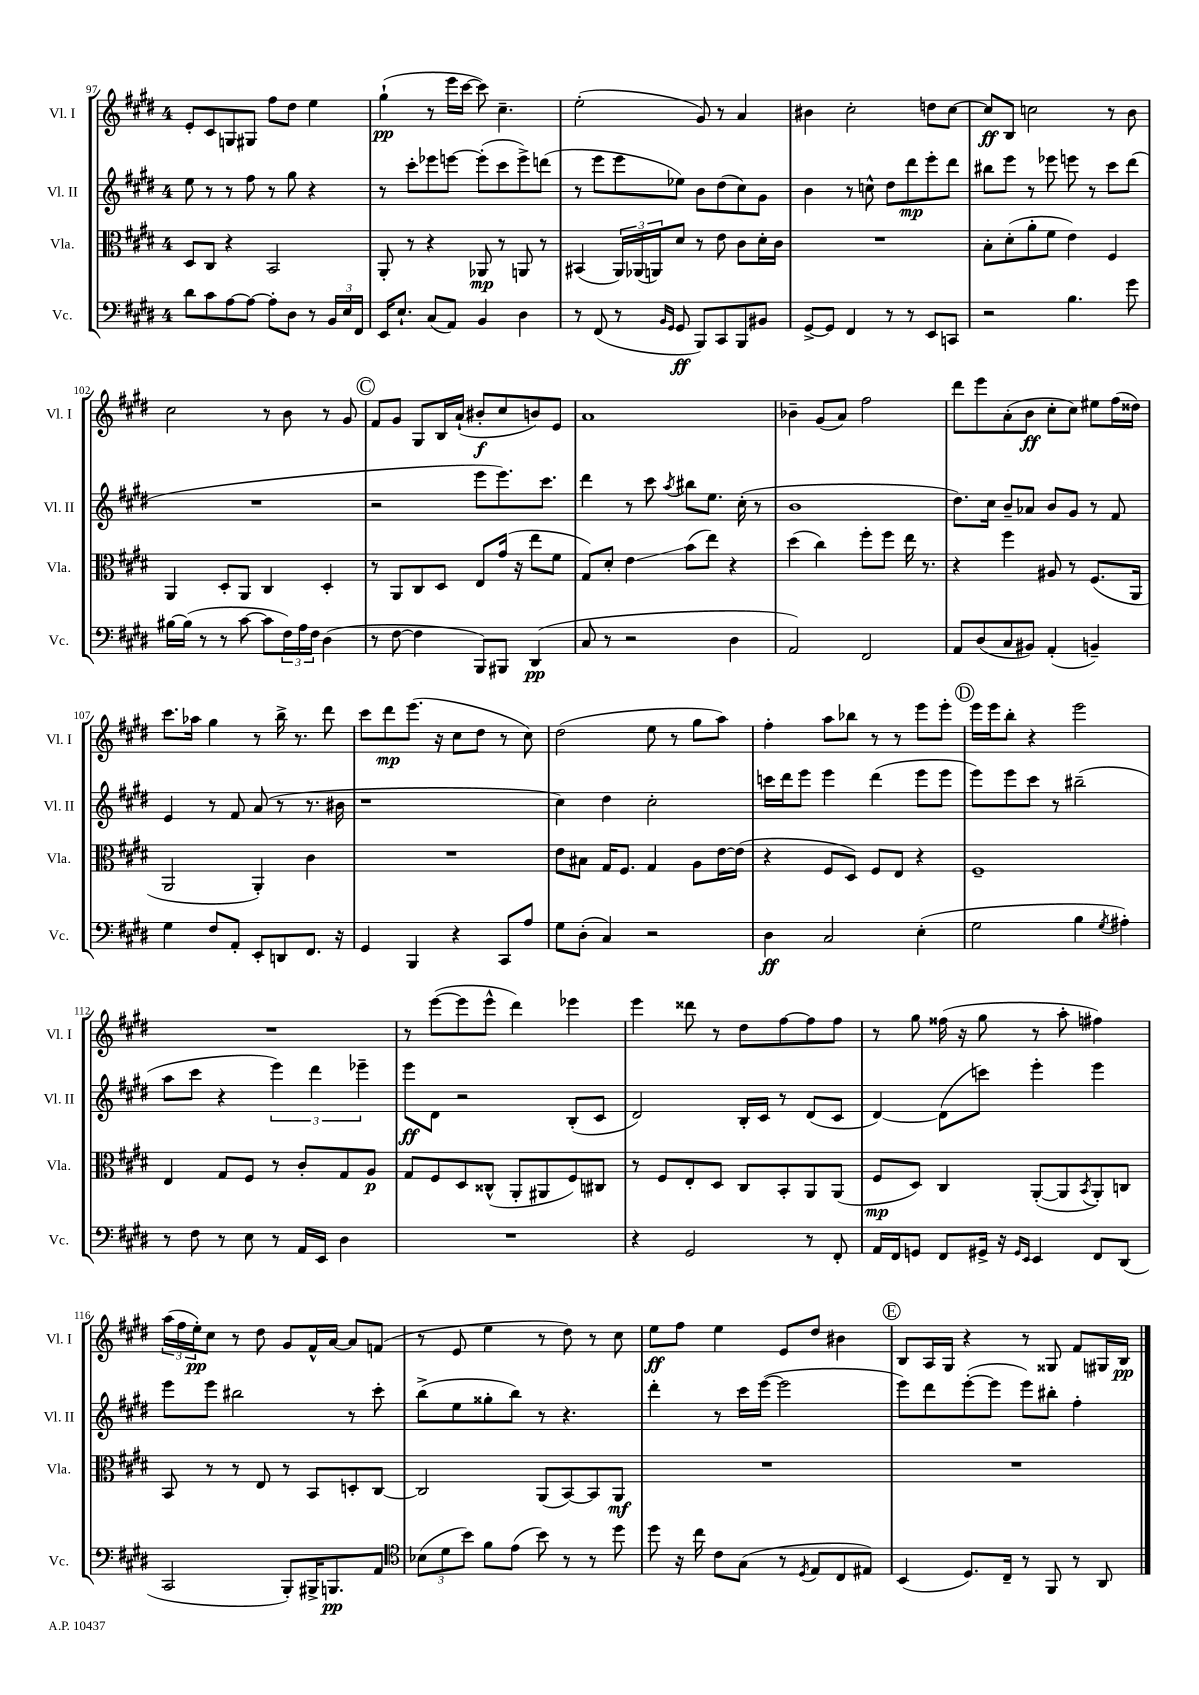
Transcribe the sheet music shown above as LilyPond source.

<<
\new StaffGroup <<
\new Staff = "s0" \with { instrumentName = "Vl. I" shortInstrumentName = "Vl. I" } {
    \clef treble \key e \major \once \override Staff.TimeSignature.style = #'single-digit \time 4/4
    e'8-. cis'8 g8 gis8 fis''8 dis''8 e''4 |
    gis''4-!\pp( r8 e'''16 cis'''16~ cis'''8) cis''4.-- |
    e''2-.( gis'8) r8 a'4 |
    bis'4 cis''2-. d''8 cis''8~ |
    cis''8\ff b8 c''2 r8 b'8 |
    cis''2 r8 b'8 r8 gis'8 |
    \mark \markup { \circle "C" } fis'8 gis'8 gis8 b16 a'16-!( bis'8-.\f cis''8 b'8) e'8 |
    a'1 |
    bes'4-- gis'8( a'8) fis''2 |
    dis'''8 e'''8 a'8-.( b'8\ff cis''8-. cis''8) eis''8 fis''16( disis''16) |
    cis'''8. aes''16 gis''4 r8 b''16-> r8. dis'''8 |
    cis'''8 dis'''8\mp e'''8.( r16 cis''8 dis''8 r8 cis''8) |
    dis''2( e''8 r8 gis''8 a''8) |
    fis''4-. a''8 bes''8 r8 r8 e'''8 e'''8-. |
    \mark \markup { \circle "D" } e'''16 e'''16 b''8-. r4 e'''2 |
    R1 |
    r8 e'''8~( e'''8 e'''8-^ dis'''4) ees'''4 |
    e'''4 disis'''8 r8 dis''8 fis''8~ fis''8 fis''8 |
    r8 gis''8 fisis''16( r16 gis''8 r8 a''8-. fis''4) |
    \tuplet 3/2 { a''16( fis''16 e''16-.\pp) } cis''8 r8 dis''8 gis'8 fis'16-^ a'16~ a'8 f'8( |
    r8 e'8 e''4 r8 dis''8) r8 cis''8 |
    e''8\ff fis''8 e''4 e'8 dis''8 bis'4 |
    \mark \markup { \circle "E" } b8 a16 gis16 r4 r8 gisis8 fis'8 gis16 b16\pp \bar "|." |
}
\new Staff = "s1" \with { instrumentName = "Vl. II" shortInstrumentName = "Vl. II" } {
    \clef treble \key e \major \once \override Staff.TimeSignature.style = #'single-digit \time 4/4
    e''8 r8 r8 fis''8 r8 gis''8 r4 |
    r8 cis'''8-. ees'''8 e'''8~ e'''8-.( cis'''8 e'''8->) d'''8( |
    r8 e'''8 e'''8 ees''8) b'8 dis''8( cis''8) gis'8 |
    b'4 r8 c''8-^ dis''8 dis'''8\mp e'''8-. dis'''8 |
    bis''8 e'''8 r8 ees'''8 e'''8 r8 cis'''8 dis'''8( |
    R1 |
    \mark \markup { \circle "C" } r2 e'''8 e'''8.) cis'''8. |
    dis'''4 r8 cis'''8 \acciaccatura { a''8 } bis''8 e''8. cis''16-.( r8 |
    b'1 |
    dis''8.) cis''16 b'8-- aes'8 b'8 gis'8 r8 fis'8 |
    e'4 r8 fis'8 a'8( r8 r8. bis'16 |
    r1 |
    cis''4) dis''4 cis''2-. |
    c'''16 dis'''16 e'''8 e'''4 dis'''4( e'''8 e'''8 |
    \mark \markup { \circle "D" } e'''8) e'''8 cis'''8 r8 bis''2--( |
    a''8 cis'''8 r4 \tuplet 3/2 { e'''4) dis'''4 ees'''4-- } |
    e'''8\ff dis'8 r2 b8-.( cis'8 |
    dis'2) b16-. cis'16 r8 dis'8( cis'8 |
    dis'4~) dis'8( c'''8) e'''4-. e'''4 |
    e'''8 e'''8 bis''2 r8 cis'''8-. |
    b''8->( e''8 gisis''8-. b''8) r8 r4. |
    dis'''4-. r8 cis'''16 e'''16~( e'''2 |
    \mark \markup { \circle "E" } e'''8) dis'''8 e'''8~-.( e'''8 e'''8) bis''8-. fis''4-. \bar "|." |
}
\new Staff = "s2" \with { instrumentName = "Vla." shortInstrumentName = "Vla." } {
    \clef alto \key e \major \once \override Staff.TimeSignature.style = #'single-digit \time 4/4
    dis8 cis8 r4 b,2 |
    a,8-. r8 r4 aes,8\mp r8 a,8 r8 |
    bis,4( \tuplet 3/2 { a,16) aes,16( a,16) } dis'8 r8 e'8 cis'8 dis'16-. cis'16 |
    R1 |
    b8-. dis'8-.( a'8-. fis'8 e'4) fis4 |
    a,4 dis8-. a,8 cis4 dis4-. |
    \mark \markup { \circle "C" } r8 a,8 cis8 dis8 e8 gis'16( r16 e''8 fis'8 |
    gis8) dis'8-. e'4\glissando b'8( e''8) r4 |
    dis''4( cis''4) fis''8-. fis''8 e''16 r8. |
    r4 fis''4 ais8 r8 fis8.( a,16 |
    a,2 a,4-.) cis'4 |
    R1 |
    e'8 bis8 gis16 fis8. gis4 a8 e'16~ e'16( |
    r4 fis8 dis8) fis8 e8 r4 |
    \mark \markup { \circle "D" } fis1-- |
    e4 gis8 fis8 r8 cis'8-. gis8 a8\p |
    gis8 fis8 dis8 cisis8-^( a,8-. ais,8 fis8) cis8 |
    r8 fis8 e8-. dis8 cis8 b,8-. a,8 a,8( |
    fis8\mp dis8) cis4 a,8~-.( a,8 \acciaccatura { b,8 } a,8-.) c8 |
    b,8 r8 r8 e8 r8 b,8 d8-. cis8~ |
    cis2 a,8( b,8~) b,8 a,8\mf |
    R1 |
    \mark \markup { \circle "E" } R1 \bar "|." |
}
\new Staff = "s3" \with { instrumentName = "Vc." shortInstrumentName = "Vc." } {
    \clef bass \key e \major \once \override Staff.TimeSignature.style = #'single-digit \time 4/4
    dis'8 cis'8 a8~ a8~ a8-. dis8 r8 \tuplet 3/2 { b,16 e16 fis,16 } |
    e,16 e8.-! cis8( a,8) b,4 dis4 |
    r8 fis,8( r8 \grace { b,16 gis,16 } gis,8\ff b,,8) cis,8 b,,8 bis,8 |
    gis,8~-> gis,8 fis,4 r8 r8 e,8 c,8 |
    r2 b4. gis'8 |
    bis16~ bis16( r8 r8 cis'8~ cis'8 \tuplet 3/2 { fis16) a16 fis16 } dis4( |
    \mark \markup { \circle "C" } r8 fis8~ fis4 b,,8) bis,,8 dis,4\pp( |
    cis8 r8 r2 dis4 |
    a,2) fis,2 |
    a,8 dis8( cis8 bis,8) a,4-.( b,4--) |
    gis4 fis8 a,8-. e,8-. d,8 fis,8. r16 |
    gis,4 b,,4 r4 cis,8 a8 |
    gis8 dis8-.( cis4) r2 |
    dis4\ff cis2 e4-.( |
    \mark \markup { \circle "D" } gis2 b4 \acciaccatura { gis8 } ais4-.) |
    r8 fis8 r8 e8 r8 a,16 e,16 dis4 |
    R1 |
    r4 gis,2 r8 fis,8-. |
    a,16 fis,16 g,8 fis,8 gis,16-> r16 \grace { gis,16 e,16 } e,4 fis,8 dis,8( |
    cis,2 b,,8-.) bis,,16-> b,,8.\pp a,8 |
    \clef tenor \tuplet 3/2 { bes8( dis'8 b'8) } fis'8 e'8( b'8) r8 r8 dis''8 |
    dis''8 r16 cis''16 cis'8 gis8( r8 \acciaccatura { dis8 } e8 cis8 eis8) |
    \mark \markup { \circle "E" } b,4( dis8.) cis16-- r8 fis,8 r8 a,8 \bar "|." |
}
>>
>>
\layout { \context { \Score currentBarNumber = #97 } }
